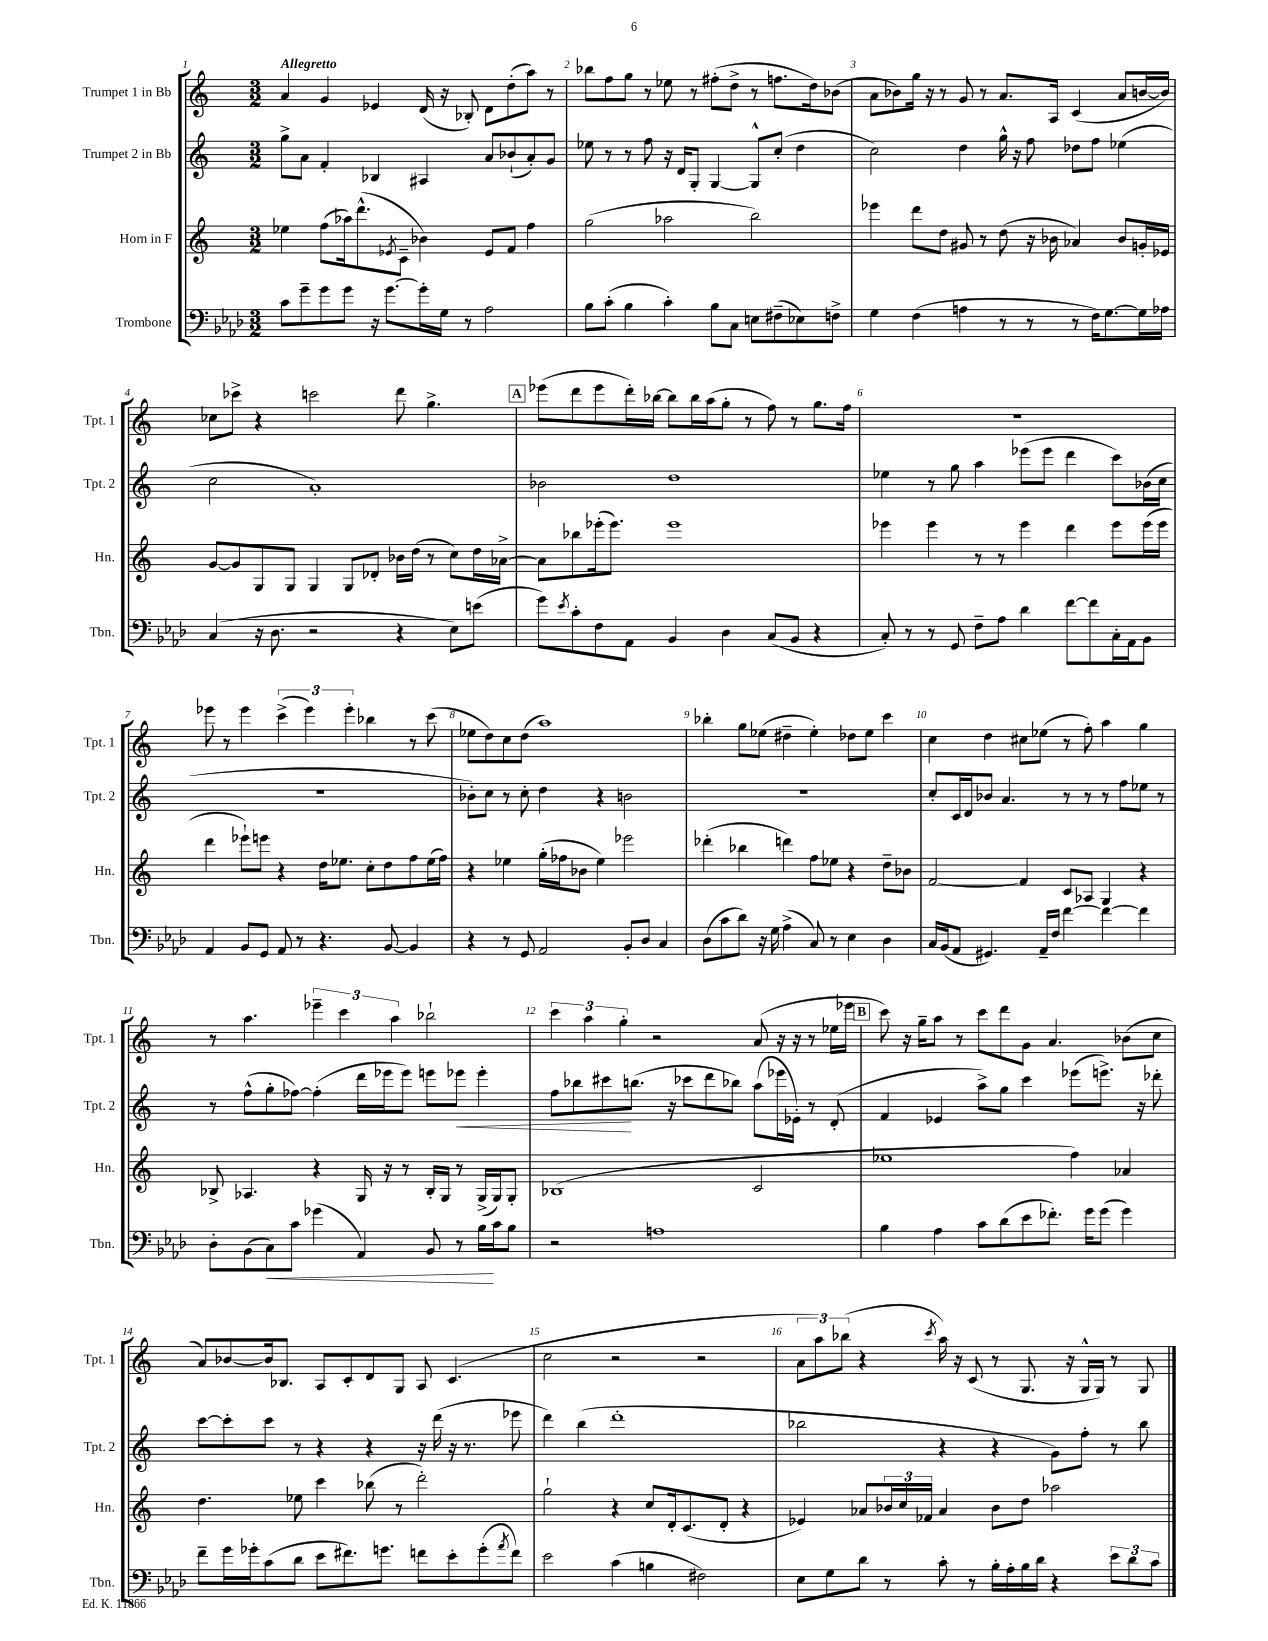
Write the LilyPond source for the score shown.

<<
\new StaffGroup <<
\new Staff = "s0" \with { instrumentName = "Trumpet 1 in Bb" shortInstrumentName = "Tpt. 1" } {
    \clef treble \key c \major \numericTimeSignature \time 3/2 \tempo "Allegretto"
    a'4 g'4 ees'4 d'16( r16 bes8-.) d'8 d''8-.( a''8) r8 |
    bes''8 f''8 g''8 r8 ees''8 r8 fis''8-.( d''8-> r8 f''8. d''16) bes'8( |
    a'8 bes'8) g''16 r16 r8 g'8 r8 a'8. a16 c'4( a'8 b'16~ b'16) |
    ces''8 ces'''8-> r4 c'''2 d'''8 g''4.-> |
    \mark \markup { \box "A" } ees'''8( d'''8 ees'''8 d'''16-.) bes''16~ bes''8 bes''16 a''16( g''8-. r8 f''8) r8 g''8. f''16 |
    R1. |
    ees'''8 r8 ees'''4 \tuplet 3/2 { c'''4->( ees'''4) ees'''4-. } bes''4 r8 c'''8( |
    ees''8 d''8) c''8 d''8( a''1) |
    bes''4-. g''8 ees''8( dis''4-- ees''4-.) des''8 ees''8 c'''4 |
    c''4 d''4 cis''8 ees''8( r8 f''8-.) a''4 g''4 |
    r8 a''4. \tuplet 3/2 { ees'''4-- c'''4 a''4 } bes''2-! |
    \tuplet 3/2 { c'''4 a''4 g''4-. } r2 a'8( r16 r16 r8 ees''16 ees'''16 |
    \mark \markup { \box "B" } c'''8) r16 g''16-- a''8 r8 c'''8 d'''8 g'8 a'4. bes'8( c''8 |
    a'8) bes'8~ bes'16 bes8. a8 c'8-. d'8 g8 a8 c'4.( |
    c''2 r2 r2 |
    \tuplet 3/2 { a'8 a''8) bes''8( } r4 \acciaccatura { c'''8 } a''16) r16 c'8( r8 g8. r16 g16-^ g16) r8 g8 \bar "|." |
}
\new Staff = "s1" \with { instrumentName = "Trumpet 2 in Bb" shortInstrumentName = "Tpt. 2" } {
    \clef treble \key c \major \numericTimeSignature \time 3/2
    g''8-> a'8 f'4-. bes4 ais4 a'8 bes'8-!( a'8-.) g'8 |
    ees''8 r8 r8 f''8 r16 d'16 g8-. g4~ g8-^ c''8-.( d''4 |
    c''2) d''4 g''16-^ r16 f''8 des''8 f''8 ees''4( |
    c''2 a'1-.) |
    \mark \markup { \box "A" } bes'2 d''1 |
    ees''4 r8 g''8 a''4 ees'''8( ees'''8 d'''4 c'''8) bes'16( c''16 |
    R1. |
    bes'8-.) c''8 r8 c''8-. d''4 r4 b'2 |
    R1. |
    c''8-. c'16 d'16 bes'8 a'4. r8 r8 r8 f''8 ees''8 r8 |
    r8 f''8-^( g''8-. fes''8~) fes''4-.( d'''16 ees'''16 ees'''8) e'''8 ees'''8\< ees'''4-. |
    f''8 bes''8 cis'''8\! b''8.( r16 ces'''8 d'''8 bes''8) a''8( ees'''16 ees'16-.) r8 d'8-.( |
    \mark \markup { \box "B" } f'4 ees'4 a''8->) g''8 c'''4 ees'''8( e'''8.->) r16 des'''8-. |
    c'''8~ c'''8-. c'''8 r8 r4 r4 r16 d'''16( r16 r8. ees'''8 |
    d'''4) b''4( d'''1-. |
    bes''2 r4 r4 g'8) f''8-. r8 bes''8 \bar "|." |
}
\new Staff = "s2" \with { instrumentName = "Horn in F" shortInstrumentName = "Hn." } {
    \clef treble \key c \major \numericTimeSignature \time 3/2
    ees''4 f''8( aes''16) d'''8.-^( \acciaccatura { ees'8 } c'8-- bes'4) ees'8 f'8 f''4 |
    g''2( aes''2 b''2) |
    ees'''4 d'''8 d''8 gis'8 r8 d''8( r16 bes'16 aes'4) bes'8 g'16-. ees'16 |
    g'8~ g'8 g8 g8 g4 g8 des'8-. bes'16 d''16( r8 c''8) d''16 aes'16~-> |
    \mark \markup { \box "A" } aes'8 bes''8 ees'''16-.( ees'''8.) ees'''1 |
    ees'''4 ees'''4 r8 r8 ees'''4 d'''4 ees'''8 ees'''16( ees'''16 |
    d'''4 ees'''8-!) e'''8 r4 d''16 ees''8. c''8-. d''8 f''8 ees''16( f''16) |
    r4 ees''4 g''16-.( fes''16 bes'8 ees''4) ees'''2 |
    des'''4-.( bes''4 d'''4) f''8 ees''8 r4 d''8-- bes'8 |
    f'2~ f'4 c'8 aes8 g4 r4 |
    bes8-> aes4. r4 g16 r16 r8 bes16-. g16 r8 g16->( g16) g8-. |
    bes1( c'2 |
    \mark \markup { \box "B" } ees''1 f''4) aes'4 |
    d''4. ees''8 c'''4 bes''8( r8 d'''2-.) |
    g''2-! r4 c''8 d'16-. c'8.( d'8-. r4 |
    ees'4) aes'8 \tuplet 3/2 { bes'16 c''16 fes'16 } aes'4 bes'8 d''8 aes''2 \bar "|." |
}
\new Staff = "s3" \with { instrumentName = "Trombone" shortInstrumentName = "Tbn." } {
    \clef bass \key aes \major \numericTimeSignature \time 3/2
    c'8 g'8-- g'8 g'8 r16 g'8.~ g'16-. g16 r8 aes2 |
    bes8 c'8-.( bes4 c'4-.) bes8 c8 e8 fis8--( ees8) f8-> |
    g4 f4( a4 r8 r8 r8 f16) g8.~ g16 aes16 |
    c4( r16 des8. r2 r4 ees8) e'8( |
    \mark \markup { \box "A" } g'8) \acciaccatura { ees'8 } c'8-. f8 aes,8 bes,4 des4 c8( bes,8 r4 |
    c8-.) r8 r8 g,8 f8-- aes8 des'4 f'8~ f'8 c16-. aes,16 bes,8 |
    aes,4 bes,8 g,8 aes,8 r8 r4. bes,8~ bes,4 |
    r4 r8 g,8 aes,2 bes,8-. des8 c4 |
    des8( c'8 des'8) r16 g16 aes4->( c8) r8 ees4 des4 |
    c16 bes,16( aes,8 gis,4.) aes,16-- f16 f'4~ f'4~ f'4 |
    des8-. bes,8( c8\<) c'8 ges'4( aes,4) bes,8 r8 bes16\! c'16 bes8 |
    r2 a1 |
    \mark \markup { \box "B" } bes4 aes4 c'8 des'8( ees'8 fes'8.-.) g'16 g'8( g'4) |
    f'8-- g'16 ges'16-. c'8( des'8 ees'8 fis'8.) g'8. f'8 ees'8-. g'8-.( \acciaccatura { aes'8 } f'8) |
    ees'2 c'4( b4 fis2) |
    ees8 g8 des'8 r8 c'8-. r8 bes16-. aes16-. bes16 des'16 r4 \tuplet 3/2 { ees'8 des'8 c'8 } \bar "|." |
}
>>
>>
\layout { \context { \Score \override BarNumber.break-visibility = ##(#f #t #t) barNumberVisibility = #all-bar-numbers-visible } }
